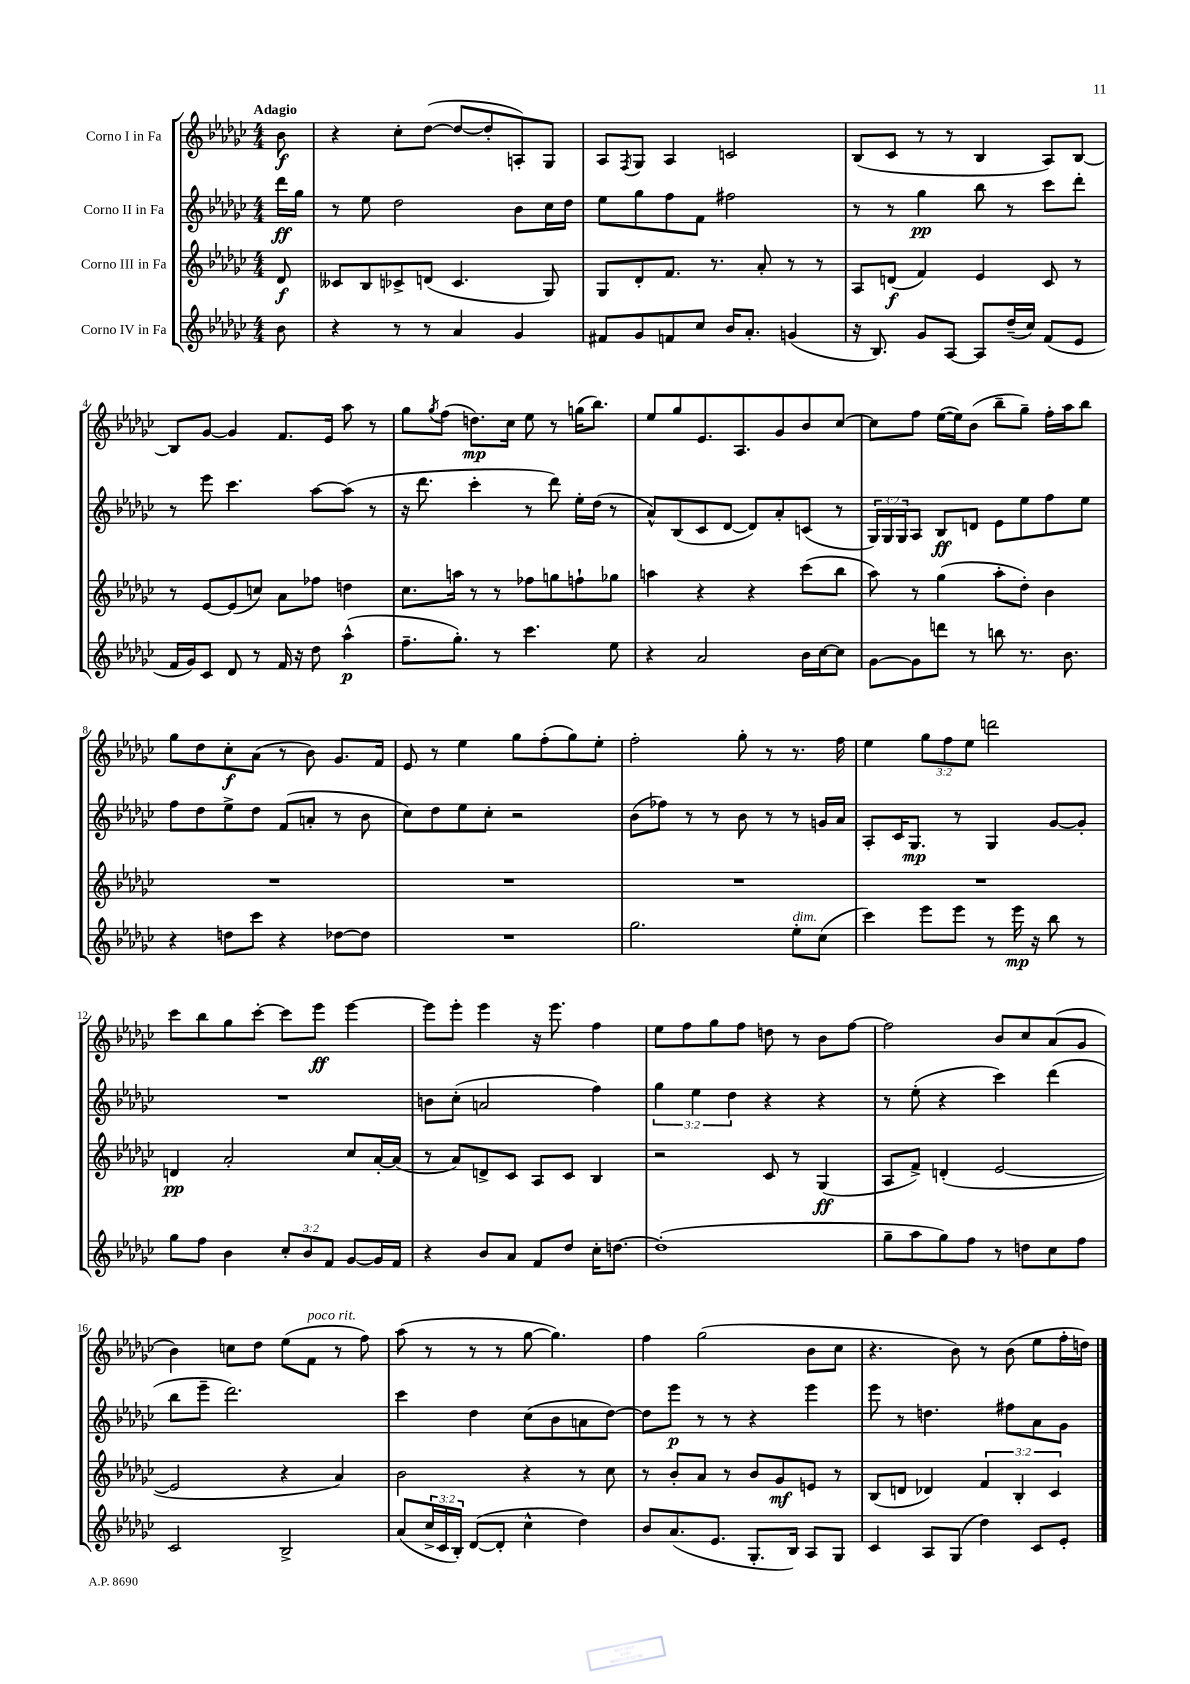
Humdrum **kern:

**kern	**dynam	**kern	**dynam	**kern	**dynam	**kern	**dynam
*part4	*part4	*part3	*part3	*part2	*part2	*part1	*part1
*staff4	*staff4	*staff3	*staff3	*staff2	*staff2	*staff1	*staff1
*I"Corno IV in Fa	*	*I"Corno III in Fa	*	*I"Corno II in Fa	*	*I"Corno I in Fa	*
*clefG2	*	*clefG2	*	*clefG2	*	*clefG2	*
*k[b-e-a-d-g-c-]	*	*k[b-e-a-d-g-c-]	*	*k[b-e-a-d-g-c-]	*	*k[b-e-a-d-g-c-]	*
*M4/4	*	*M4/4	*	*M4/4	*	*M4/4	*
=	=	=	=	=	=	=	=
!	!	!	!	!	!	!LO:TX:a:B:t=Adagio	!
8b-\	.	8d-/	f	16ddd-\LL	ff	8b-\	f
.	.	.	.	16gg-\JJ	.	.	.
=1	=1	=1	=1	=1	=1	=1	=1
4r	.	8c--X/L	.	8r	.	4r	.
.	.	8B-/	.	8ee-\	.	.	.
8r	.	8c-X^/	.	2dd-\	.	8cc-'\L	.
8r	.	(8dn/J	.	.	.	([8dd-\J	.
4a-/	.	4.c-/	.	.	.	8dd-/L_	.
.	.	.	.	.	.	8dd-'/]	.
4g-/	.	.	.	8b-\L	.	8An'/)	.
.	.	8G-/)	.	16cc-\L	.	8G-/J	.
.	.	.	.	16dd-\JJ	.	.	.
=2	=2	=2	=2	=2	=2	=2	=2
8f#X/L	.	8G-/L	.	8ee-\L	.	8A-/L	.
.	.	.	.	.	.	8qF/	.
8g-/	.	8d-'/	.	8gg-\	.	8G-/J	.
8fn/	.	8.f/J	.	8ff\	.	4A-/	.
8cc-/J	.	.	.	8f\J	.	.	.
.	.	8.r	.	.	.	.	.
16b-/KL	.	.	.	2ff#X\	.	2cn/	.
8.a-'/J	.	.	.	.	.	.	.
.	.	8a-'/	.	.	.	.	.
(4gn/	.	8r	.	.	.	.	.
.	.	8r	.	.	.	.	.
=3	=3	=3	=3	=3	=3	=3	=3
16r	.	8A-/L	.	8r	.	(8B-/L	.
8.B-/)	.	.	.	.	.	.	.
.	.	(8dn/J	f	8r	.	8c-/J	.
8g-/L	.	4f/)	.	4gg-\	pp	8r	.
[8A-/J	.	.	.	.	.	8r	.
8A-/L]	.	4e-/	.	8bb-\	.	4B-/	.
(16dd-~/L	.	.	.	8r	.	.	.
16cc-/JJ)	.	.	.	.	.	.	.
(8f/L	.	8c-/	.	8ccc-\L	.	8A-/L)	.
8e-/J	.	8r	.	8ddd-'\J	.	[8B-/J	.
!!LO:LB:g=z
=4	=4	=4	=4	=4	=4	=4	=4
16f/LL	.	8r	.	8r	.	8B-/L]	.
16g-/J)	.	.	.	.	.	.	.
8c-/J	.	[8e-/L	.	8eee-\	.	[8g-/J	.
8d-/	.	(8e-/]	.	4.ccc-\	.	4g-/]	.
8r	.	8ccn/J)	.	.	.	.	.
16f/	.	8a-\L	.	.	.	8.f/L	.
16r	.	.	.	.	.	.	.
8dd-\	.	8ff-X\J	.	[8aa-\L	.	.	.
.	.	.	.	.	.	16e-/Jk	.
(4aa-^^\	p	4ddn\	.	(8aa-\J]	.	8aa-\	.
.	.	.	.	8r	.	8r	.
=5	=5	=5	=5	=5	=5	=5	=5
8.ff~\L	.	8.cc-\L	.	16r	.	8gg-\L	.
.	.	.	.	8.ddd-\	.	.	.
.	.	.	.	.	.	8qgg-/	.
.	.	.	.	.	.	(8ff\J	.
8.gg-'\J)	.	16aan\Jk	.	.	.	.	.
.	.	8r	.	4ccc-'\	.	8.ddn\L)	mp
8r	.	8r	.	.	.	.	.
.	.	.	.	.	.	16cc-\Jk	.
4.ccc-\	.	8ff-X\L	.	8r	.	8ee-\	.
.	.	8ggn\	.	8ddd-\)	.	8r	.
.	.	8ffn`\	.	16ee-'\LL	.	(16ggn\KL	.
.	.	.	.	(16dd-\JJ	.	8.bb-\J)	.
8ee-\	.	8gg-X\J	.	8r	.	.	.
=6	=6	=6	=6	=6	=6	=6	=6
4r	.	4aan\	.	8a-^^/L)	.	8ee-/L	.
.	.	.	.	(8B-/	.	8gg-/	.
2a-/	.	4r	.	8c-/	.	8.e-/	.
.	.	.	.	[8d-/J	.	.	.
.	.	.	.	.	.	8.A-/	.
.	.	4r	.	8d-/L])	.	.	.
.	.	.	.	8a-'/	.	8g-/	.
16b-\LL	.	(8ccc-\L	.	(8cn/J	.	8b-/	.
[16cc-\J	.	.	.	.	.	.	.
8cc-\J]	.	8bb-\J	.	8r	.	[8cc-/J	.
=7	=7	=7	=7	=7	=7	=7	=7
[8g-\L	.	8aa-\)	.	24G-/LL)	.	8cc-\L]	.
.	.	.	.	24G-/	.	.	.
.	.	.	.	24G-/J	.	.	.
8g-\]	.	8r	.	8A-/J	.	8ff\J	.
8dddn\J	.	(4gg-\	.	8B-/L	ff	([16ee-\LL	.
.	.	.	.	.	.	16ee-\J])	.
8r	.	.	.	8dn/J	.	(8b-\J	.
8bbn\	.	8aa-'\L	.	8e-\L	.	8bb-~\L	.
8.r	.	8dd-'\J)	.	8ee-\	.	8gg-~\J)	.
.	.	4b-\	.	8ff\	.	16ff'\LL	.
8.b-\	.	.	.	.	.	16aa-\J	.
.	.	.	.	8ee-\J	.	8bb-\J	.
!!LO:LB:g=z
=8	=8	=8	=8	=8	=8	=8	=8
4r	.	1r	.	8ff\L	.	8gg-\L	.
.	.	.	.	8dd-\	.	8dd-\	.
8ddn\L	.	.	.	8ee-^\	.	8cc-'\	f
8ccc-\J	.	.	.	8dd-\J	.	(8a-\J	.
4r	.	.	.	(8f/L	.	8r	.
.	.	.	.	8an'/J	.	8b-\)	.
[8dd-X\L	.	.	.	8r	.	8.g-/L	.
8dd-\J]	.	.	.	8b-\	.	.	.
.	.	.	.	.	.	16f/Jk	.
=9	=9	=9	=9	=9	=9	=9	=9
1r	.	1r	.	8cc-\L)	.	8e-/	.
.	.	.	.	8dd-\	.	8r	.
.	.	.	.	8ee-\	.	4ee-\	.
.	.	.	.	8cc-'\J	.	.	.
.	.	.	.	2r	.	8gg-\L	.
.	.	.	.	.	.	(8ff'\	.
.	.	.	.	.	.	8gg-\)	.
.	.	.	.	.	.	8ee-'\J	.
=10	=10	=10	=10	=10	=10	=10	=10
2.gg-\	.	1r	.	(8b-\L	.	2ff'\	.
.	.	.	.	8ff-X\J)	.	.	.
.	.	.	.	8r	.	.	.
.	.	.	.	8r	.	.	.
.	.	.	.	8b-\	.	8gg-'\	.
.	.	.	.	8r	.	8r	.
!LO:TX:a:i:t=dim.	!	!	!	!	!	!	!
8ee-'\L	.	.	.	8r	.	8.r	.
(8cc-\J	.	.	.	16gn/LL	.	.	.
.	.	.	.	16a-/JJ	.	16ff\	.
=11	=11	=11	=11	=11	=11	=11	=11
4ccc-\)	.	1r	.	8A-'/L	.	4ee-\	.
.	.	.	.	16c-/K	.	.	.
.	.	.	.	8.G-/J	mp	.	.
8eee-\L	.	.	.	.	.	12gg-\L	.
.	.	.	.	.	.	12ff\	.
8eee-\J	.	.	.	8r	.	.	.
.	.	.	.	.	.	12ee-\J	.
8r	.	.	.	4G-/	.	2dddn\	.
16eee-\	mp	.	.	.	.	.	.
16r	.	.	.	.	.	.	.
8bb-\	.	.	.	[8g-/L	.	.	.
8r	.	.	.	8g-'/J]	.	.	.
!!LO:LB:g=z
=12	=12	=12	=12	=12	=12	=12	=12
8gg-\L	.	4dn/	pp	1r	.	8ccc-\L	.
8ff\J	.	.	.	.	.	8bb-\	.
4b-\	.	2a-'/	.	.	.	8gg-\	.
.	.	.	.	.	.	[8ccc-'\J	.
12cc-'/L	.	.	.	.	.	8ccc-\L]	.
12b-/	.	.	.	.	.	.	.
.	.	.	.	.	.	8eee-\J	ff
12f/J	.	.	.	.	.	.	.
[8g-/L	.	8cc-/L	.	.	.	[4eee-\	.
16g-/L]	.	[16a-'/L	.	.	.	.	.
16f/JJ	.	(16a-/JJ]	.	.	.	.	.
=13	=13	=13	=13	=13	=13	=13	=13
4r	.	8r	.	8bn\L	.	8eee-\L]	.
.	.	8a-/L)	.	(8cc-'\J	.	8eee-'\J	.
8b-/L	.	8dn^/	.	2an/	.	4eee-\	.
8a-/J	.	8c-/J	.	.	.	.	.
8f/L	.	8A-/L	.	.	.	16r	.
.	.	.	.	.	.	8.eee-\	.
8dd-/J	.	8c-/J	.	.	.	.	.
16cc-'\KL	.	4B-/	.	4ff\)	.	4ff\	.
[8.ddn\J	.	.	.	.	.	.	.
=14	=14	=14	=14	=14	=14	=14	=14
(1dd']	.	2r	.	6gg-\	.	8ee-\L	.
.	.	.	.	.	.	8ff\	.
.	.	.	.	6ee-\	.	.	.
.	.	.	.	.	.	8gg-\	.
.	.	.	.	6dd-\	.	.	.
.	.	.	.	.	.	8ff\J	.
.	.	8c-/	.	4r	.	8ddn\	.
.	.	8r	.	.	.	8r	.
.	.	(4G-/	ff	4r	.	8b-\L	.
.	.	.	.	.	.	[8ff\J	.
=15	=15	=15	=15	=15	=15	=15	=15
8gg-~\L	.	8A-/L	.	8r	.	2ff\]	.
8aa-\	.	8f^/J)	.	(8ee-'\	.	.	.
8gg-\)	.	(4dn'/	.	4r	.	.	.
8ff\J	.	.	.	.	.	.	.
8r	.	[2e-/	.	4ccc-\)	.	8b-/L	.
8ddn\L	.	.	.	.	.	8cc-/	.
8cc-\	.	.	.	(4ddd-\	.	(8a-/	.
8ff\J	.	.	.	.	.	8g-/J	.
!!LO:LB:g=z
=16	=16	=16	=16	=16	=16	=16	=16
2c-/	.	2e-/]	.	8bb-\L	.	4b-\)	.
.	.	.	.	8eee-~\J	.	.	.
.	.	.	.	2.ddd-\)	.	8ccn\L	.
.	.	.	.	.	.	8dd-\J	.
2B-^/	.	4r	.	.	.	(8ee-\L	.
!	!	!	!	!	!	!LO:TX:a:i:t=poco rit.	!
.	.	.	.	.	.	8f\J	.
.	.	4a-/)	.	.	.	8r	.
.	.	.	.	.	.	8ff\)	.
=17	=17	=17	=17	=17	=17	=17	=17
(8a-/L	.	2b-\	.	4ccc-\	.	(8aa-\	.
24cc-^/L	.	.	.	.	.	8r	.
24c-/	.	.	.	.	.	.	.
24B-'/JJ)	.	.	.	.	.	.	.
([8d-/L	.	.	.	4dd-\	.	8r	.
8d-'/J]	.	.	.	.	.	8r	.
4cc-^^\	.	4r	.	(8cc-\L	.	[8gg-\	.
.	.	.	.	8b-\	.	4.gg-\])	.
4dd-\)	.	8r	.	8an\	.	.	.
.	.	8cc-\	.	[8dd-\J)	.	.	.
=18	=18	=18	=18	=18	=18	=18	=18
8b-/L	.	8r	.	8dd-\L]	.	4ff\	.
(8.a-/	.	8b-'/L	.	8eee-\J	p	.	.
.	.	8a-/J	.	8r	.	(2gg-\	.
8.e-/J	.	.	.	.	.	.	.
.	.	8r	.	8r	.	.	.
8.G-'/L	.	8b-/L	.	4r	.	.	.
.	.	8g-/	mf	.	.	.	.
16B-/Jk)	.	.	.	.	.	.	.
8A-/L	.	8en/J	.	4eee-\	.	8b-\L	.
8G-/J	.	8r	.	.	.	8cc-\J	.
=19	=19	=19	=19	=19	=19	=19	=19
4c-/	.	(8B-/L	.	8eee-\	.	4.r	.
.	.	8dn/J	.	8r	.	.	.
8A-/L	.	4d-X/)	.	4.ddn\	.	.	.
(8G-/J	.	.	.	.	.	8b-\)	.
4dd-\)	.	6f/	.	.	.	8r	.
.	.	.	.	8ff#X\L	.	(8b-\	.
.	.	6B-'/	.	.	.	.	.
8c-/L	.	.	.	8a-\	.	8ee-\L	.
.	.	6c-/	.	.	.	.	.
8e-'/J	.	.	.	8g-\J	.	16ff'\L	.
.	.	.	.	.	.	16ddn\JJ)	.
==	==	==	==	==	==	==	==
*-	*-	*-	*-	*-	*-	*-	*-
